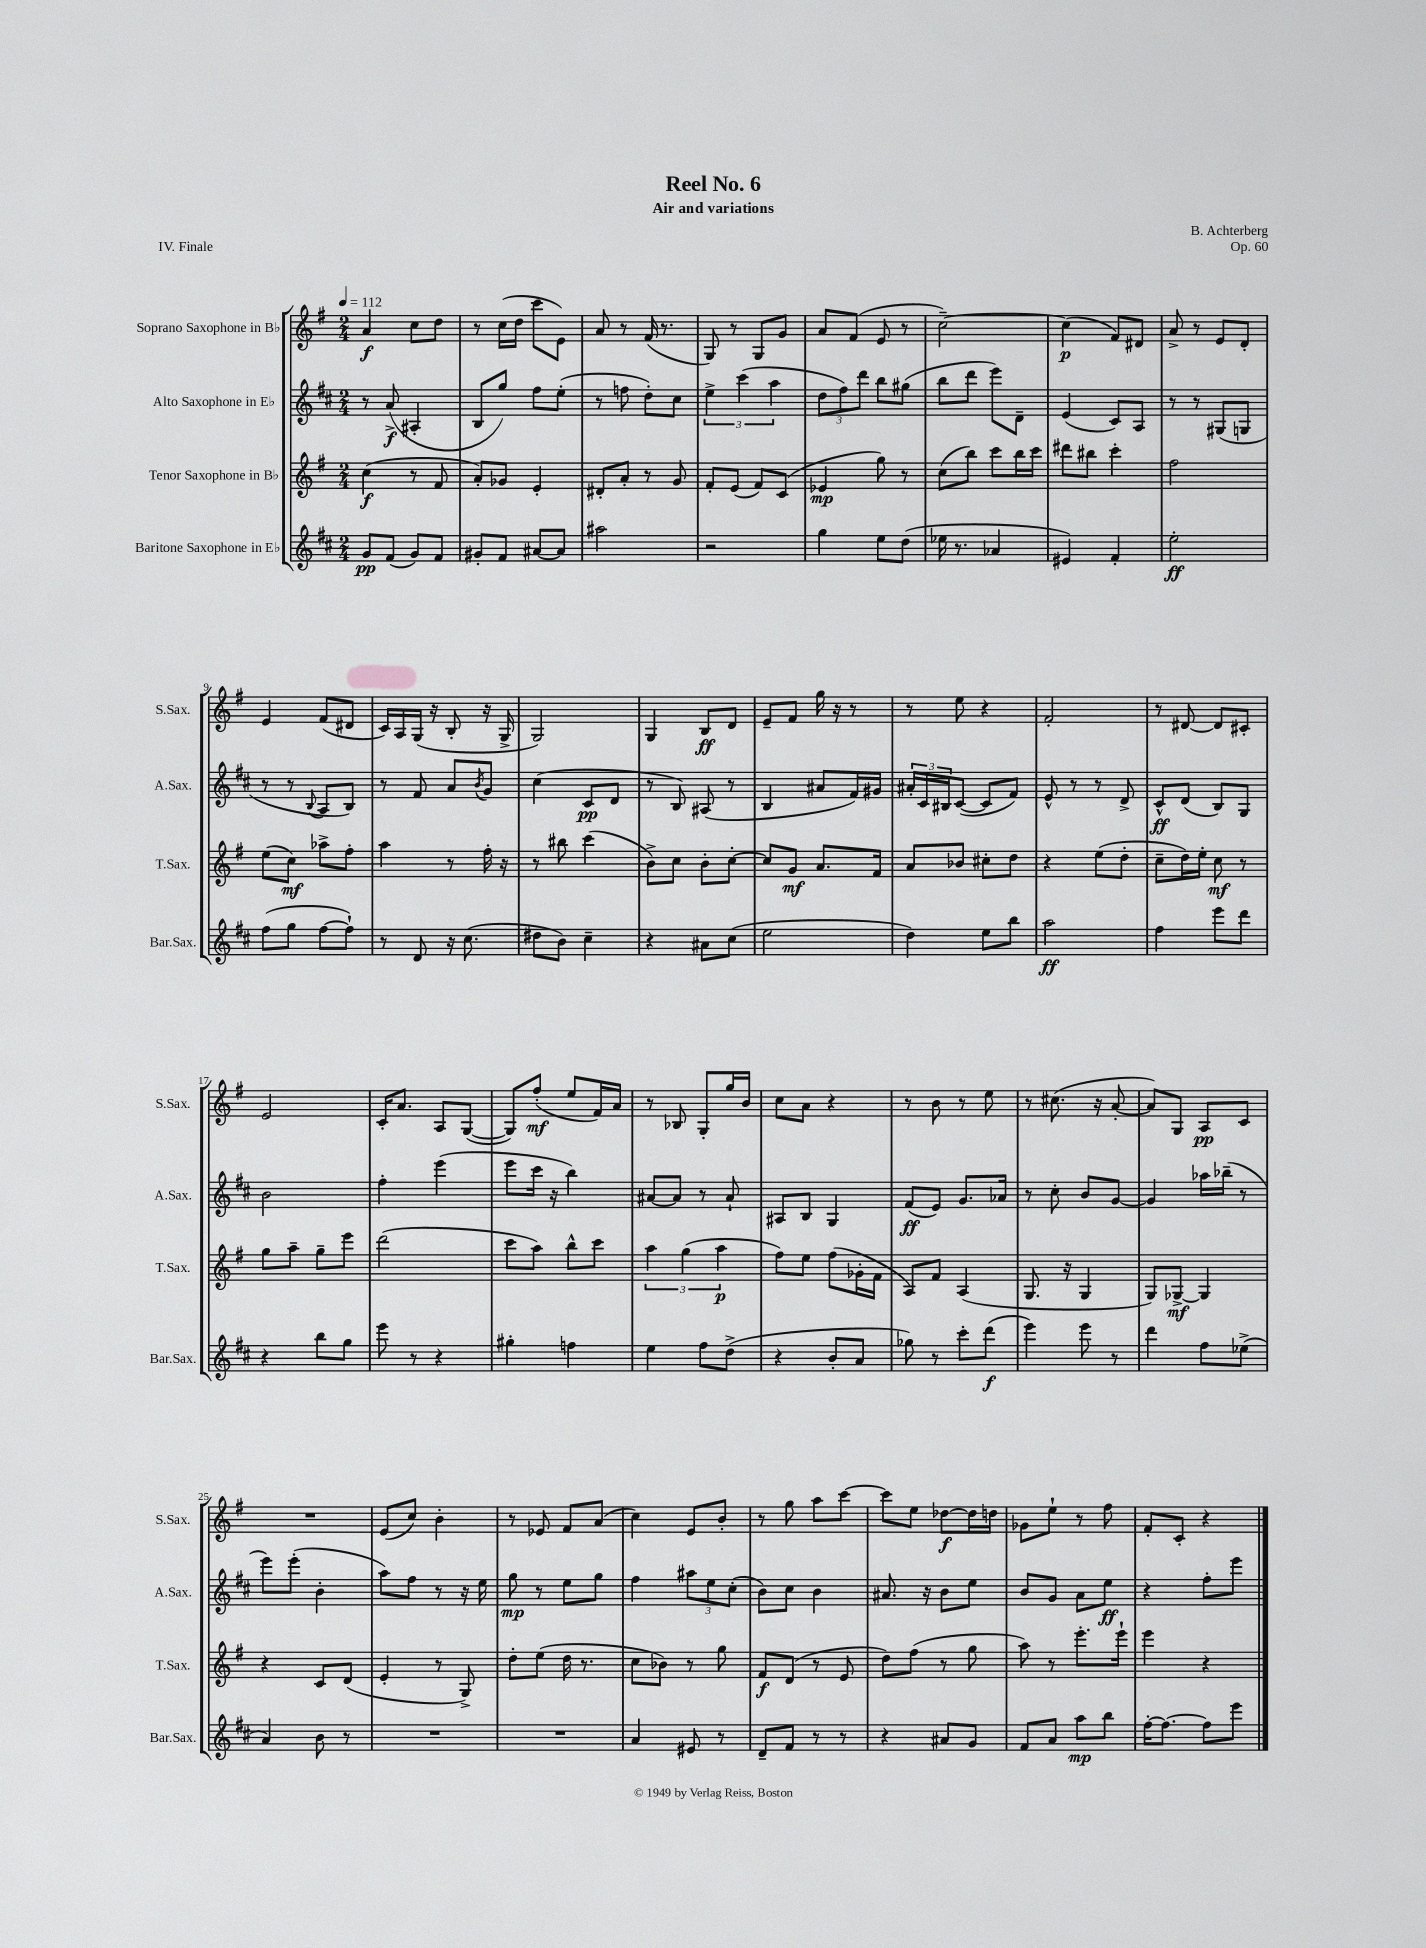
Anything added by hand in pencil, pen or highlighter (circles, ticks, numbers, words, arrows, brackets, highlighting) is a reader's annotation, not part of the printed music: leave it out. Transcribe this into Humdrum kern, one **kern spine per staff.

**kern	**dynam	**kern	**dynam	**kern	**dynam	**kern	**dynam
*part4	*part4	*part3	*part3	*part2	*part2	*part1	*part1
*staff4	*staff4	*staff3	*staff3	*staff2	*staff2	*staff1	*staff1
*I"Baritone Saxophone in E♭	*	*I"Tenor Saxophone in B♭	*	*I"Alto Saxophone in E♭	*	*I"Soprano Saxophone in B♭	*
*I'Bar.Sax.	*	*I'T.Sax.	*	*I'A.Sax.	*	*I'S.Sax.	*
*clefG2	*	*clefG2	*	*clefG2	*	*clefG2	*
*k[f#c#]	*	*k[f#]	*	*k[f#c#]	*	*k[f#]	*
*M2/4	*	*M2/4	*	*M2/4	*	*M2/4	*
*MM112	*	*MM112	*	*MM112	*	*MM112	*
=1	=1	=1	=1	=1	=1	=1	=1
8g/L	pp	(4cc\	f	8r	.	4a/	f
(8f#/J	.	.	.	(8a^/	f	.	.
8g/L)	.	8r	.	4A#X'/	.	8cc\L	.
8f#/J	.	8f#/	.	.	.	8dd\J	.
=2	=2	=2	=2	=2	=2	=2	=2
8g#X'/L	.	8a'/L)	.	8B/L	.	8r	.
8f#/J	.	8g-X/J	.	8gg/J)	.	(16cc\LL	.
.	.	.	.	.	.	16dd\JJ	.
[8a#X/L	.	4e'/	.	8ff#\L	.	8ccc\L	.
8a#/J]	.	.	.	(8ee'\J	.	8e\J)	.
=3	=3	=3	=3	=3	=3	=3	=3
2aa#X\	.	8d#X'/L	.	8r	.	8a/	.
.	.	8a'/J	.	8ffn\	.	8r	.
.	.	8r	.	8dd'\L)	.	(16f#/	.
.	.	.	.	.	.	8.r	.
.	.	8g/	.	8cc#\J	.	.	.
=4	=4	=4	=4	=4	=4	=4	=4
2r	.	8f#'/L	.	6ee^\	.	8G/)	.
.	.	(8e/J	.	.	.	8r	.
.	.	.	.	(6ccc#\	.	.	.
.	.	8f#/L)	.	.	.	8G/L	.
.	.	.	.	6aa\	.	.	.
.	.	(8c/J	.	.	.	8g/J	.
=5	=5	=5	=5	=5	=5	=5	=5
4gg\	.	4e-X/	mp	12dd\L	.	8a/L	.
.	.	.	.	12ff#\)	.	.	.
.	.	.	.	.	.	(8f#/J	.
.	.	.	.	12ddd\J	.	.	.
8ee\L	.	8gg\)	.	8bb\L	.	8e/	.
(8dd\J	.	8r	.	(8gg#X\J	.	8r	.
=6	=6	=6	=6	=6	=6	=6	=6
16ee-X\	.	(8cc\L	.	8bb\L	.	[2cc~\)	.
8.r	.	.	.	.	.	.	.
.	.	8bb\J)	.	8ddd\J	.	.	.
4a-X/	.	8ccc\L	.	8eee\L)	.	.	.
.	.	16bb\L	.	8d~\J	.	.	.
.	.	16ccc\JJ	.	.	.	.	.
=7	=7	=7	=7	=7	=7	=7	=7
4e#X/)	.	8ddd#X\L	.	(4e/	.	(4cc\]	p
.	.	8bb#X\J	.	.	.	.	.
4f#'/	.	4ccc'\	.	8c#/L)	.	8f#/L)	.
.	.	.	.	8A/J	.	8d#X/J	.
=8	=8	=8	=8	=8	=8	=8	=8
2ee'\	ff	2ff#\	.	8r	.	8a^/	.
.	.	.	.	8r	.	8r	.
.	.	.	.	(8G#X/L	.	8e/L	.
.	.	.	.	8Gn/J	.	8d'/J	.
!!LO:LB:g=z
=9	=9	=9	=9	=9	=9	=9	=9
(8ff#\L	.	(8ee\L	.	8r	.	4e/	.
8gg\J	.	8cc\J)	mf	8r	.	.	.
.	.	.	.	8qqB/	.	.	.
[8ff#\L	.	8aa-X^\L	.	8A/L	.	(8f#/L	.
8ff#`\J])	.	8ff#'\J	.	8B/J)	.	8d#X/J	.
=10	=10	=10	=10	=10	=10	=10	=10
8r	.	4aa\	.	8r	.	16c/LL)	.
.	.	.	.	.	.	16A/	.
8d/	.	.	.	8f#/	.	(16G/JJ	.
.	.	.	.	.	.	16r	.
16r	.	8r	.	8a/L	.	8B'/	.
(8.cc#\	.	.	.	.	.	.	.
.	.	.	.	8qb/	.	.	.
.	.	16ff#'\	.	8g/J	.	16r	.
.	.	16r	.	.	.	16G^/	.
=11	=11	=11	=11	=11	=11	=11	=11
8dd#X\L	.	8r	.	(4cc#\	.	2G/)	.
8b\J)	.	8bb#X\	.	.	.	.	.
4cc#~\	.	(4ccc\	.	8c#/L	pp	.	.
.	.	.	.	8d/J	.	.	.
=12	=12	=12	=12	=12	=12	=12	=12
4r	.	8b^\L)	.	8r	.	4G/	.
.	.	8cc\J	.	8B/)	.	.	.
8a#X\L	.	8b'\L	.	(8A#X/	.	8B/L	ff
(8cc#\J	.	[8cc'\J	.	8r	.	8d/J	.
=13	=13	=13	=13	=13	=13	=13	=13
2ee\	.	8cc/L]	.	4B/	.	8e~/L	.
.	.	8g/J	mf	.	.	8f#/J	.
.	.	8.a/L	.	8a#X/L	.	16gg\	.
.	.	.	.	.	.	16r	.
.	.	.	.	16f#/L)	.	8r	.
.	.	16f#/Jk	.	16g#X/JJ	.	.	.
=14	=14	=14	=14	=14	=14	=14	=14
4dd\)	.	8a/L	.	24a#X'/LL	.	8r	.
.	.	.	.	24c#/	.	.	.
.	.	.	.	24B#X/J	.	.	.
.	.	8b-X/J	.	([8c#/J	.	8ee\	.
8ee\L	.	8cc#X'\L	.	8c#/L]	.	4r	.
8bb\J	.	8dd\J	.	8f#/J)	.	.	.
=15	=15	=15	=15	=15	=15	=15	=15
2aa\	ff	4r	.	8e^^/	.	2f#'/	.
.	.	.	.	8r	.	.	.
.	.	(8ee\L	.	8r	.	.	.
.	.	8dd'\J	.	8d^/	.	.	.
=16	=16	=16	=16	=16	=16	=16	=16
4ff#\	.	8cc~\L	.	8c#^^/L	ff	8r	.
.	.	16dd\L)	.	(8d/J	.	[8d#X/	.
.	.	16ee'\JJ	.	.	.	.	.
8eee\L	.	8cc\	mf	8B/L)	.	8d#/L]	.
8ddd\J	.	8r	.	8G/J	.	8c#X'/J	.
!!LO:LB:g=z
=17	=17	=17	=17	=17	=17	=17	=17
4r	.	8gg\L	.	2b\	.	2e/	.
.	.	8aa~\J	.	.	.	.	.
8bb\L	.	8gg~\L	.	.	.	.	.
8gg\J	.	8eee\J	.	.	.	.	.
=18	=18	=18	=18	=18	=18	=18	=18
8eee\	.	(2ddd\	.	4ff#'\	.	16c'/KL	.
.	.	.	.	.	.	8.a/J	.
8r	.	.	.	.	.	.	.
4r	.	.	.	(4eee\	.	8A/L	.
.	.	.	.	.	.	([8G/J	.
=19	=19	=19	=19	=19	=19	=19	=19
4gg#X'\	.	8ccc\L	.	8eee\L	.	8G/L])	.
.	.	8aa\J)	.	16ccc#\Jk	.	(8ff#'/J	mf
.	.	.	.	16r	.	.	.
4ffn\	.	8bb^^\L	.	4bb\)	.	8ee/L	.
.	.	8ccc\J	.	.	.	16f#/L)	.
.	.	.	.	.	.	16a/JJ	.
=20	=20	=20	=20	=20	=20	=20	=20
4ee\	.	6aa\	.	[8a#X/L	.	8r	.
.	.	.	.	8a#/J]	.	8B-X/	.
.	.	(6gg\	.	.	.	.	.
8ff#\L	.	.	.	8r	.	8G'/L	.
.	.	6aa\	p	.	.	.	.
(8dd^\J	.	.	.	8a#`/	.	16gg/L	.
.	.	.	.	.	.	16b/JJ	.
=21	=21	=21	=21	=21	=21	=21	=21
4r	.	8ff#\L)	.	8A#X/L	.	8cc\L	.
.	.	8ee\J	.	8B/J	.	8a\J	.
8b'/L	.	(8ff#\L	.	4G/	.	4r	.
8a/J	.	16g-X'\L	.	.	.	.	.
.	.	16f#\JJ	.	.	.	.	.
=22	=22	=22	=22	=22	=22	=22	=22
8gg-X\)	.	8A/L)	.	(8f#/L	ff	8r	.
8r	.	8f#/J	.	8e/J)	.	8b\	.
8ccc#'\L	.	(4A/	.	8.g/L	.	8r	.
(8ddd\J	f	.	.	.	.	8ee\	.
.	.	.	.	16a-X/Jk	.	.	.
=23	=23	=23	=23	=23	=23	=23	=23
4eee\)	.	8.G/	.	8r	.	8r	.
.	.	.	.	8cc#'\	.	(8.cc#X\	.
.	.	16r	.	.	.	.	.
8eee\	.	4G/	.	8b/L	.	.	.
.	.	.	.	.	.	16r	.
8r	.	.	.	[8g/J	.	[8a'/	.
=24	=24	=24	=24	=24	=24	=24	=24
4ddd\	.	8G/L)	.	4g/]	.	8a/L])	.
.	.	[8G-X^/J	mf	.	.	8G/J	.
8ff#\L	.	4G-/]	.	16aa-X\LL	.	8A/L	pp
.	.	.	.	(16bb-X~\JJ	.	.	.
(8ee-X^\J	.	.	.	8r	.	8c/J	.
!!LO:LB:g=z
=25	=25	=25	=25	=25	=25	=25	=25
4a/)	.	4r	.	8eee\L)	.	2r	.
.	.	.	.	(8eee'\J	.	.	.
8b\	.	8c/L	.	4b'\	.	.	.
8r	.	(8d/J	.	.	.	.	.
=26	=26	=26	=26	=26	=26	=26	=26
2r	.	4e'/	.	8aa\L)	.	(8e/L	.
.	.	.	.	8ff#\J	.	8cc/J)	.
.	.	8r	.	8r	.	4b'\	.
.	.	8G^/)	.	16r	.	.	.
.	.	.	.	16ee\	.	.	.
=27	=27	=27	=27	=27	=27	=27	=27
2r	.	8dd'\L	.	8gg\	mp	8r	.
.	.	(8ee\J	.	8r	.	8e-X/	.
.	.	16dd\	.	8ee\L	.	8f#/L	.
.	.	8.r	.	.	.	.	.
.	.	.	.	8gg\J	.	(8a/J	.
=28	=28	=28	=28	=28	=28	=28	=28
4a/	.	8cc\L	.	4ff#\	.	4cc\)	.
.	.	8b-X\J)	.	.	.	.	.
8e#X/	.	8r	.	12aa#X\L	.	8e/L	.
.	.	.	.	12ee\	.	.	.
8r	.	8gg\	.	.	.	8b'/J	.
.	.	.	.	(12cc#'\J	.	.	.
=29	=29	=29	=29	=29	=29	=29	=29
8d~/L	.	8f#/L	f	8b\L)	.	8r	.
8f#/J	.	(8d/J	.	8cc#\J	.	8gg\	.
8r	.	8r	.	4b\	.	8aa\L	.
8r	.	8e/	.	.	.	[8ccc\J	.
=30	=30	=30	=30	=30	=30	=30	=30
4r	.	8dd\L)	.	8.a#X/	.	8ccc\L]	.
.	.	(8ff#\J	.	.	.	8ee\J	.
.	.	.	.	16r	.	.	.
8a#X/L	.	8r	.	8b\L	.	[8dd-X\L	f
8g/J	.	8gg\	.	8ee\J	.	16dd-\L]	.
.	.	.	.	.	.	16ddn\JJ	.
=31	=31	=31	=31	=31	=31	=31	=31
8f#/L	.	8aa\)	.	8b/L	.	8g-X\L	.
8a/J	.	8r	.	8g/J	.	8ee`\J	.
8aa\L	mp	8.eee'\L	.	8a\L	.	8r	.
8bb\J	.	.	.	8ee\J	ff	8ff#\	.
.	.	16eee`\Jk	.	.	.	.	.
=32	=32	=32	=32	=32	=32	=32	=32
[16ff#'\KL	.	4eee\	.	4r	.	8f#'/L	.
8.ff#\J_	.	.	.	.	.	.	.
.	.	.	.	.	.	8c'/J	.
8ff#\L]	.	4r	.	8ff#'\L	.	4r	.
8eee\J	.	.	.	8eee\J	.	.	.
==	==	==	==	==	==	==	==
*-	*-	*-	*-	*-	*-	*-	*-
